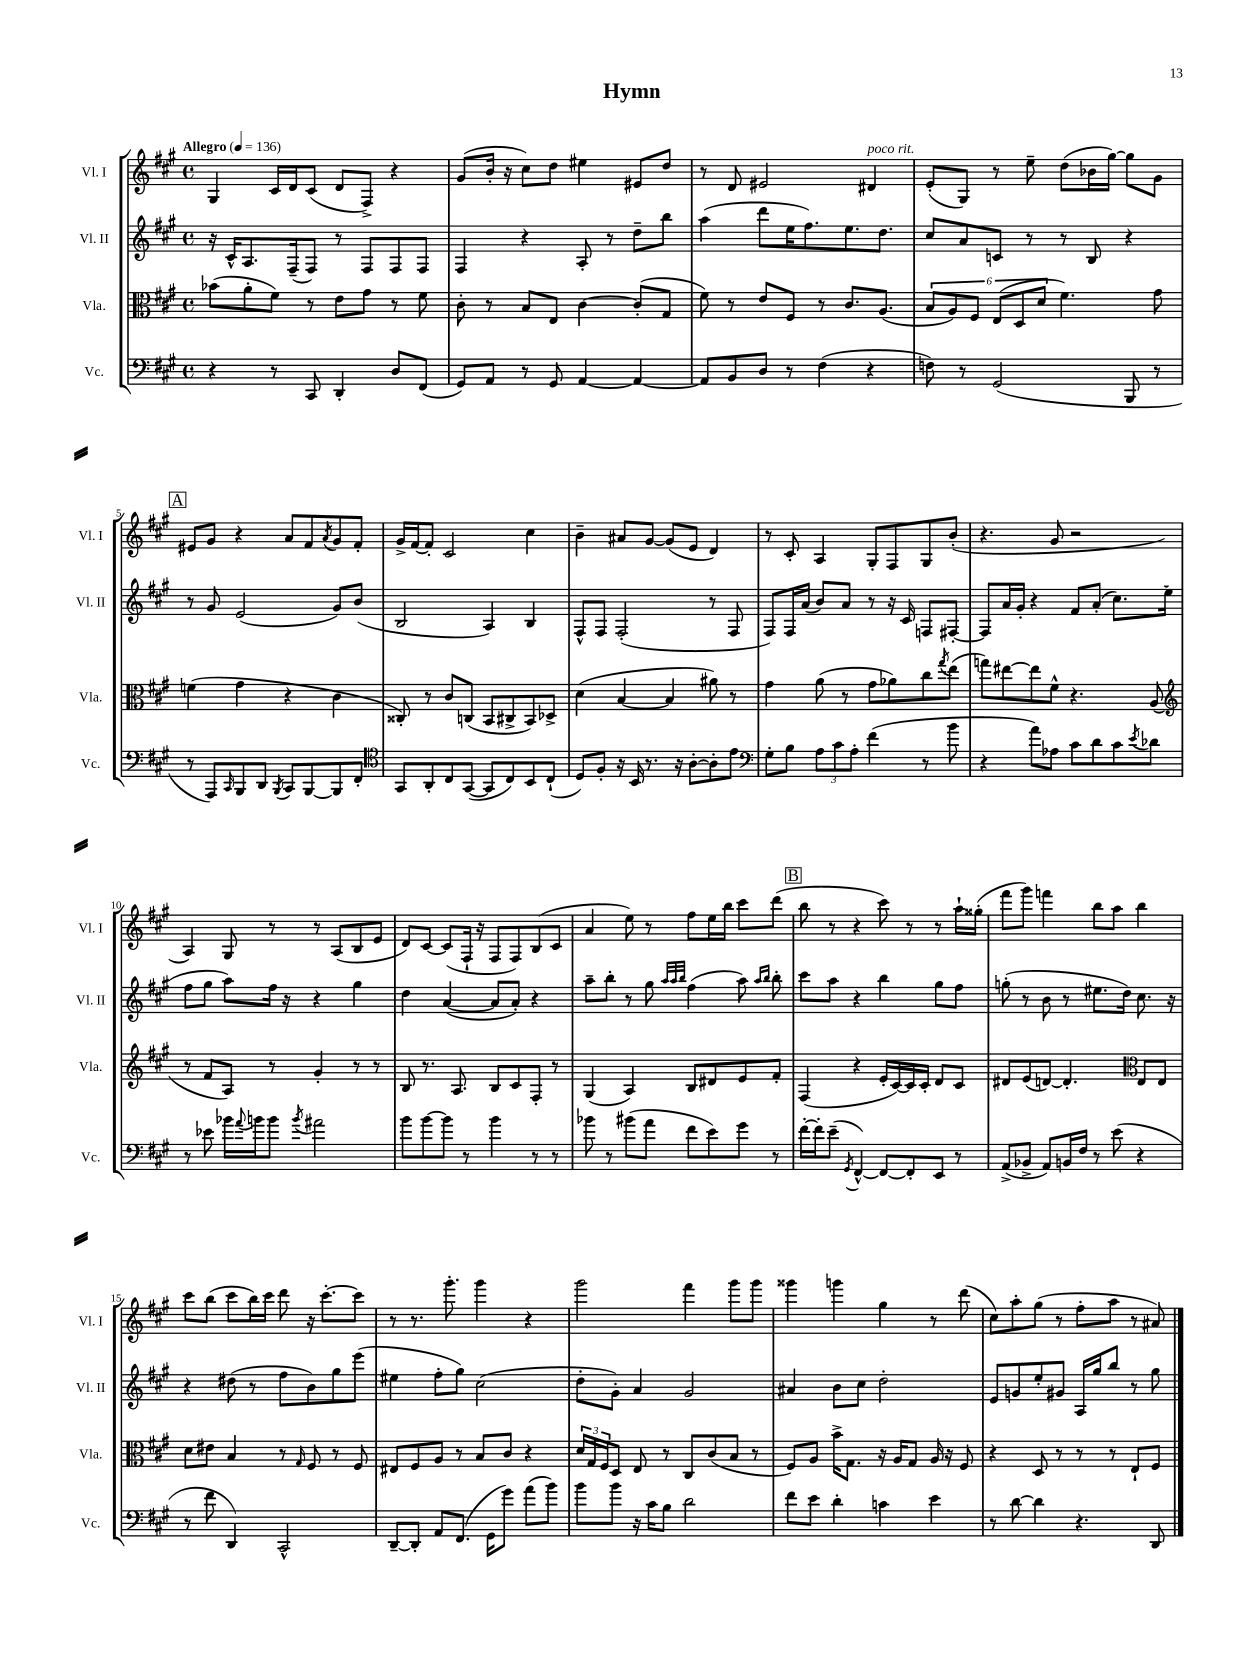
\header { title = "Hymn" }
<<
\new StaffGroup <<
\new Staff = "s0" \with { instrumentName = "Vl. I" shortInstrumentName = "Vl. I" } {
    \clef treble \key a \major \defaultTimeSignature \time 4/4 \tempo "Allegro" 4 = 136
    gis4 cis'16 d'16 cis'8( d'8 fis8->) r4 |
    gis'8( b'16-. r16 cis''8) d''8 eis''4 eis'8 d''8 |
    r8 d'8 eis'2 dis'4^\markup { \italic "poco rit." } |
    e'8-.( gis8) r8 e''8-- d''8( bes'16 gis''16~) gis''8 gis'8 |
    \mark \markup { \box "A" } eis'8 gis'8 r4 a'8 fis'8 \acciaccatura { a'8 } gis'8 fis'8-. |
    gis'16-> fis'16~ fis'8-. cis'2 cis''4 |
    b'4-- ais'8 gis'8~ gis'8( e'8 d'4) |
    r8 cis'8-. a4 gis8-. fis8 gis8 b'8-.( |
    r4. gis'8 r2 |
    a4) gis8 r8 r8 a8( b8 e'8 |
    d'8) cis'8~ cis'8( fis16-! r16 fis8 fis8) b8( cis'8 |
    a'4 e''8) r8 fis''8 e''16 b''16 cis'''8 d'''8( |
    \mark \markup { \box "B" } b''8 r8 r4 cis'''8) r8 r8 a''16-! gisis''16-.( |
    fis'''8 gis'''8) f'''4 b''8 a''8 b''4 |
    cis'''8 b''8( cis'''8 b''16) cis'''16 d'''8 r16 cis'''8.~-. cis'''8 |
    r8 r8. gis'''8.-. gis'''4 r4 |
    gis'''2 fis'''4 gis'''8 gis'''8 |
    gisis'''4 g'''4 gis''4 r8 d'''8( |
    cis''8) a''8-. gis''8( r8 fis''8-. a''8 r8 ais'8) \bar "|." |
}
\new Staff = "s1" \with { instrumentName = "Vl. II" shortInstrumentName = "Vl. II" } {
    \clef treble \key a \major \defaultTimeSignature \time 4/4
    r16 cis'16-^ a8. fis16--( fis8) r8 fis8 fis8 fis8 |
    fis4 r4 a8-. r8 d''8-- b''8 |
    a''4( d'''8 e''16 fis''8.) e''8. d''8. |
    cis''8 a'8 c'8 r8 r8 b8 r4 |
    \mark \markup { \box "A" } r8 gis'8 e'2( gis'8) b'8( |
    b2 a4) b4 |
    fis8-^ fis8 fis2-.( r8 fis8 |
    fis8) fis16 a'16( b'8) a'8 r8 r16 cis'16 f8 fis8~-. |
    fis8 a'16 gis'16-. r4 fis'8 a'8-.( cis''8.) e''16( |
    fis''8 gis''8 a''8) fis''16 r16 r4 gis''4 |
    d''4 a'4~( a'8 a'8-.) r4 |
    a''8-- b''8-. r8 gis''8 \grace { a''32 a''32 b''32 } fis''4( a''8) \grace { a''16 b''16 } b''8-. |
    \mark \markup { \box "B" } cis'''8 a''8 r4 b''4 gis''8 fis''8 |
    g''8-.( r8 b'8 r8 eis''8. d''16) cis''8. r16 |
    r4 dis''8( r8 fis''8 b'8) gis''8 e'''8( |
    eis''4 fis''8-. gis''8) cis''2( |
    d''8-. gis'8-.) a'4 gis'2 |
    ais'4 b'8 cis''8 d''2-. |
    e'8 g'8 e''8-. gis'8 a16 gis''16 b''8 r8 gis''8 \bar "|." |
}
\new Staff = "s2" \with { instrumentName = "Vla." shortInstrumentName = "Vla." } {
    \clef alto \key a \major \defaultTimeSignature \time 4/4
    bes'8( a'8-. fis'8) r8 e'8 gis'8 r8 fis'8 |
    cis'8-. r8 b8 e8 cis'4~ cis'8-.( gis8 |
    fis'8) r8 e'8 fis8 r8 cis'8. a8.( |
    \tuplet 6/4 { b8 a8) fis8 e8( d8 d'8 } fis'4.) gis'8 |
    \mark \markup { \box "A" } f'4( gis'4 r4 cis'4 |
    cisis8-.) r8 cis'8 c8( b,8 cis8-> b,8) des8-> |
    d'4( b4~ b4 ais'8) r8 |
    gis'4 a'8( r8 gis'8 aes'8) cis''8 \acciaccatura { gis''8 } e''8( |
    g''8) eis''8~ eis''8 fis'8-^ r4. a8( |
    \clef treble r8 fis'8 a8) r8 gis'4-. r8 r8 |
    b8 r8. a8. b8 cis'8 fis8-. r8 |
    gis4( a4) b8 dis'8 e'8 fis'8-. |
    \mark \markup { \box "B" } fis4( r4 e'16-. cis'16~) cis'16 cis'16-. d'8 cis'8 |
    dis'8 e'8( d'8~) d'4.-. \clef alto e8 e8 |
    d'8 eis'8 b4 r8 \grace { gis16 } fis8 r8 fis8 |
    eis8 fis8 a8 r8 b8 cis'8 r4 |
    \tuplet 3/2 { d'16 gis16 fis16 } d8 e8 r8 cis8 cis'8( b8 r8 |
    fis8) a8 b'16-> gis8. r16 a16 gis8 a16 r16 fis8 |
    r4 d8 r8 r8 r8 e8-! fis8 \bar "|." |
}
\new Staff = "s3" \with { instrumentName = "Vc." shortInstrumentName = "Vc." } {
    \clef bass \key a \major \defaultTimeSignature \time 4/4
    r4 r8 cis,8 d,4-. d8 fis,8( |
    gis,8) a,8 r8 gis,8 a,4~ a,4~ |
    a,8 b,8 d8 r8 fis4( r4 |
    f8) r8 gis,2( b,,8 r8 |
    \mark \markup { \box "A" } r8 a,,8) \grace { cis,16 } b,,8 d,8 \acciaccatura { b,,8 } cis,8 b,,8~ b,,8 fis,8-. |
    \clef tenor gis,8 a,8-. cis8 gis,8~( gis,8 cis8) b,8 cis8-!( |
    d8) fis8-. r16 b,16 r8. r16 a8~-. a8-. e'8 |
    \clef bass gis8-. b8 \tuplet 3/2 { a8 cis'8 a8-. } fis'4( r8 b'8 |
    r4 a'8) aes8 cis'8 d'8 cis'8 \acciaccatura { e'8 } des'8 |
    r8 ees'8 bes'16 \appoggiatura { a'8 } b'16 b'8 \acciaccatura { b'8 } ais'2 |
    b'8 b'8~ b'8 r8 b'4 r8 r8 |
    bes'8 r8 bis'8( a'8 fis'8 e'8) gis'8 r8 |
    \mark \markup { \box "B" } fis'16~-. fis'16-. e'8--( \acciaccatura { gis,8 } fis,4~-^) fis,8~ fis,8-. e,8 r8 |
    a,8->( bes,8-> a,8) b,16 fis16 r8 e'8( r4 |
    r8 fis'8 d,4) cis,2-^ |
    d,8~-- d,8-. a,8 fis,8.( gis,16 gis'8) a'8( b'8) |
    b'8 b'8 r16 cis'16 b8 d'2 |
    fis'8 e'8 d'4-. c'4 e'4 |
    r8 d'8~ d'4 r4. d,8 \bar "|." |
}
>>
>>
